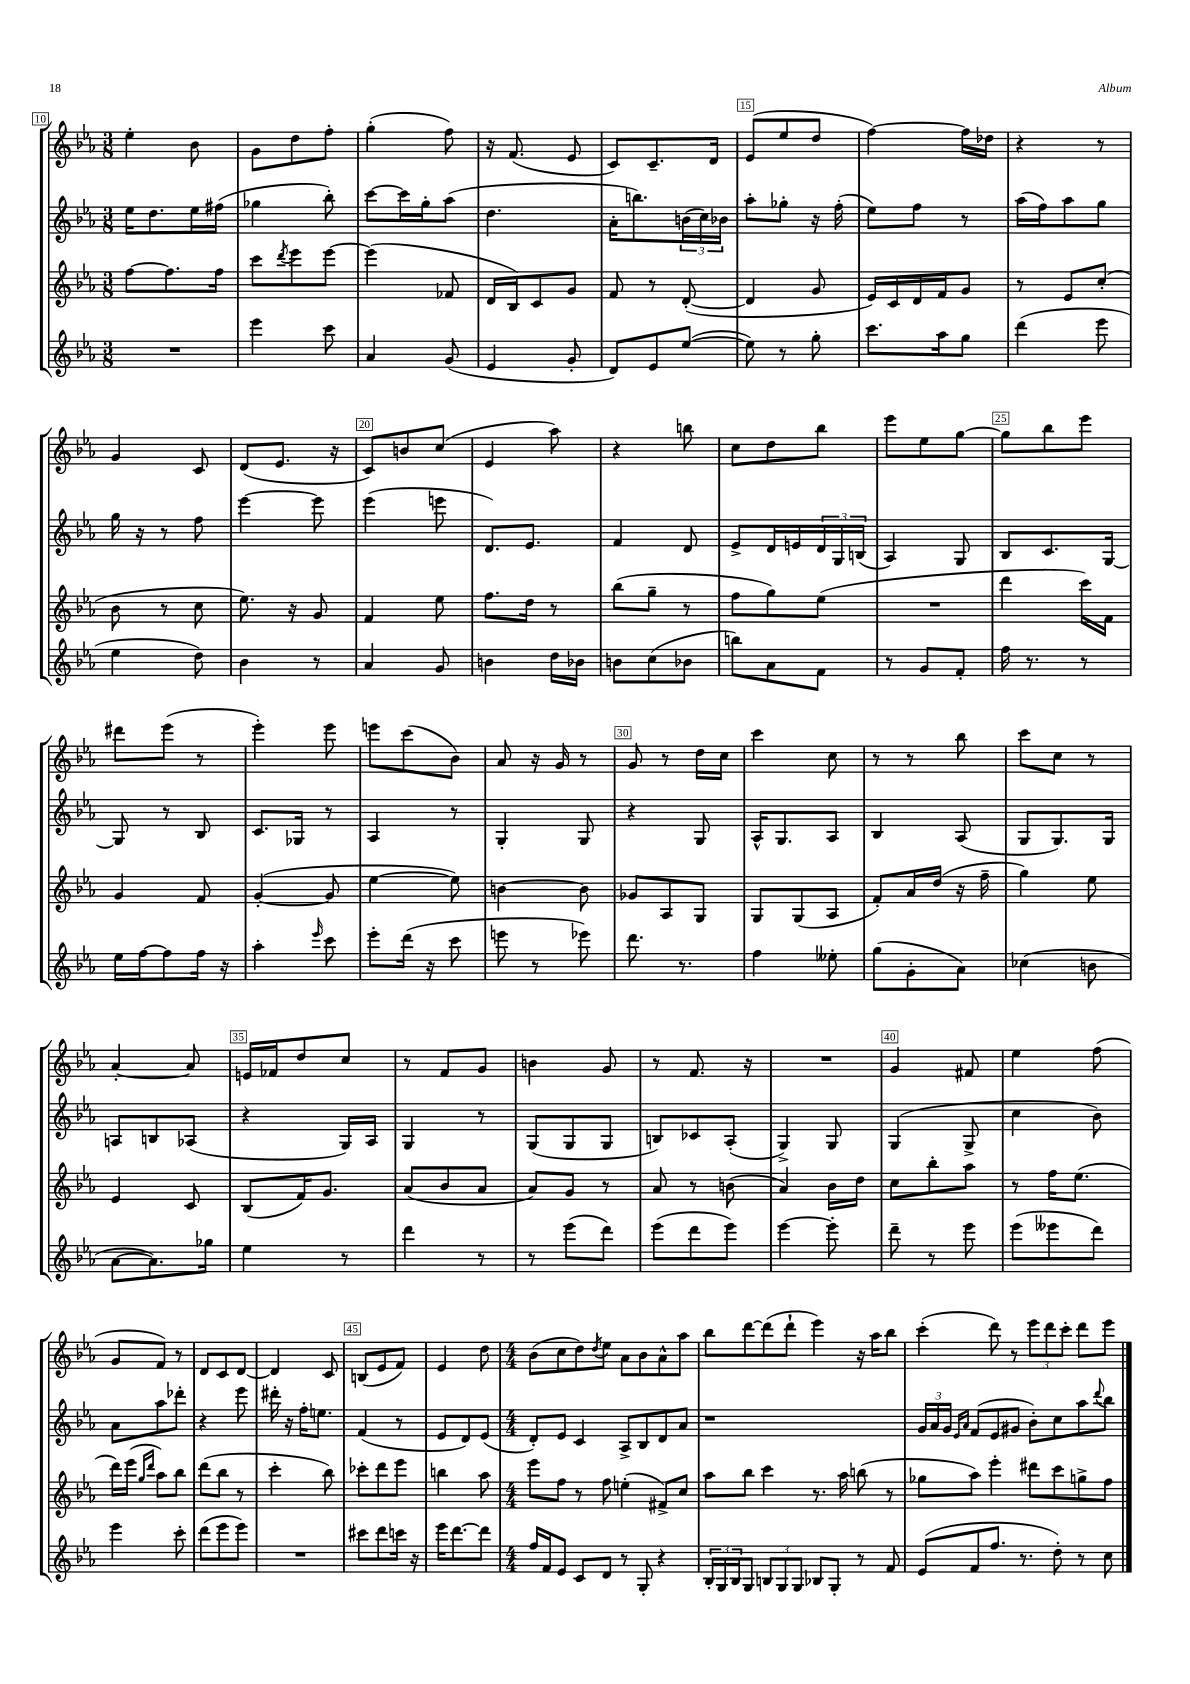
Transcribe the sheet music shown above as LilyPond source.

<<
\new StaffGroup <<
\new Staff = "s0" {
    \clef treble \key ees \major \numericTimeSignature \time 3/8
    ees''4-. bes'8 |
    g'8 d''8 f''8-. |
    g''4-.( f''8) |
    r16 f'8.( ees'8 |
    c'8) c'8.-- d'16 |
    ees'8( ees''8 d''8 |
    f''4~) f''16 des''16 |
    r4 r8 |
    g'4 c'8 |
    d'8( ees'8. r16 |
    c'8) b'8 c''8( |
    ees'4 aes''8) |
    r4 b''8 |
    c''8 d''8 bes''8 |
    ees'''8 ees''8 g''8~ |
    g''8 bes''8 ees'''8 |
    dis'''8 ees'''8( r8 |
    ees'''4-.) ees'''8 |
    e'''8 c'''8( bes'8) |
    aes'8 r16 g'16 r8 |
    g'8 r8 d''16 c''16 |
    c'''4 c''8 |
    r8 r8 bes''8 |
    c'''8 c''8 r8 |
    aes'4~-. aes'8 |
    e'16 fes'16 d''8 c''8 |
    r8 f'8 g'8 |
    b'4 g'8 |
    r8 f'8. r16 |
    R4. |
    g'4 fis'8 |
    ees''4 f''8( |
    g'8 f'8) r8 |
    d'8 c'8 d'8~ |
    d'4 c'8 |
    b8( ees'8 f'8) |
    ees'4 d''8 |
    \numericTimeSignature \time 4/4 bes'8( c''8 d''8) \acciaccatura { d''8 } ees''8 aes'8 bes'8 aes'8-^ aes''8 |
    bes''8 d'''8~ d'''8( d'''8-! ees'''4) r16 aes''16 bes''8 |
    c'''4-.( d'''8) r8 \tuplet 3/2 { ees'''8 d'''8 c'''8-. } d'''8 ees'''8 \bar "|." |
}
\new Staff = "s1" {
    \clef treble \key ees \major \numericTimeSignature \time 3/8
    ees''16 d''8. ees''16 fis''16( |
    ges''4 bes''8-.) |
    c'''8~ c'''16 g''16-. aes''8( |
    d''4. |
    aes'16-. b''8.) \tuplet 3/2 { b'16( c''16) bes'16 } |
    aes''8-. ges''8-. r16 f''16-.( |
    ees''8) f''8 r8 |
    aes''16( f''16) aes''8 g''8 |
    g''16 r16 r8 f''8 |
    ees'''4~ ees'''8 |
    ees'''4( e'''8 |
    d'8.) ees'8. |
    f'4 d'8 |
    ees'8-> d'16 e'16 \tuplet 3/2 { d'16 g16 b16( } |
    aes4) g8 |
    bes8 c'8. g16~ |
    g8 r8 bes8 |
    c'8. ges16 r8 |
    aes4 r8 |
    g4-. g8 |
    r4 g8 |
    aes16-^ g8. aes8 |
    bes4 aes8( |
    g8 g8.) g16 |
    a8 b8 aes8( |
    r4 g16) aes16 |
    g4 r8 |
    g8( g8 g8 |
    b8) ces'8 aes8-.( |
    g4->) g8 |
    g4( g8-> |
    c''4 bes'8) |
    aes'8 aes''8 des'''8-. |
    r4 ees'''8 |
    dis'''16-. r16 f''16-. e''8. |
    f'4( r8 |
    ees'8 d'8) ees'8( |
    \numericTimeSignature \time 4/4 d'8-.) ees'8 c'4 aes8-> bes8 d'8 aes'8 |
    r1 |
    \tuplet 3/2 { g'16 aes'16 g'16 } \grace { ees'16 aes'16 } f'8( ees'8 gis'8 bes'8-.) c''8 aes''8 \appoggiatura { d'''8 } bes''8 \bar "|." |
}
\new Staff = "s2" {
    \clef treble \key ees \major \numericTimeSignature \time 3/8
    f''8~ f''8. f''16 |
    c'''8 \acciaccatura { d'''8 } ees'''8 ees'''8~ |
    ees'''4( fes'8 |
    d'16 bes16) c'8 g'8 |
    f'8 r8 d'8~-.( |
    d'4 g'8 |
    ees'16) c'16 d'16 f'16 g'8 |
    r8 ees'8 c''8-.( |
    bes'8 r8 c''8 |
    ees''8.) r16 g'8 |
    f'4 ees''8 |
    f''8. d''16 r8 |
    bes''8( g''8-- r8 |
    f''8 g''8) ees''8( |
    R4. |
    d'''4 c'''16) f'16 |
    g'4 f'8 |
    g'4~-.( g'8 |
    ees''4~ ees''8) |
    b'4~ b'8 |
    ges'8 aes8 g8 |
    g8 g8( aes8 |
    f'8-.) aes'16 d''16( r16 f''16-- |
    g''4) ees''8 |
    ees'4 c'8 |
    bes8( f'16) g'8. |
    aes'8( bes'8 aes'8 |
    aes'8) g'8 r8 |
    aes'8 r8 b'8( |
    aes'4) bes'16 d''16 |
    c''8 bes''8-. aes''8 |
    r8 f''16 ees''8.( |
    d'''16) ees'''16( \grace { g''16 d'''16 } aes''8) bes''8 |
    d'''8( bes''8 r8 |
    c'''4-. bes''8) |
    ces'''8-. d'''8 ees'''8 |
    b''4 aes''8 |
    \numericTimeSignature \time 4/4 ees'''8 f''8 r8 f''8 e''4-.( fis'8->) c''8 |
    aes''8 bes''8 c'''4 r8. aes''16 b''8( r8 |
    ges''8 aes''8) ees'''4-. dis'''8 c'''8 g''8-> f''8 \bar "|." |
}
\new Staff = "s3" {
    \clef treble \key ees \major \numericTimeSignature \time 3/8
    R4. |
    ees'''4 c'''8 |
    aes'4 g'8( |
    ees'4 g'8-. |
    d'8) ees'8 ees''8~( |
    ees''8) r8 g''8-. |
    c'''8. aes''16 g''8 |
    d'''4( ees'''8 |
    ees''4 d''8) |
    bes'4 r8 |
    aes'4 g'8 |
    b'4 d''16 bes'16 |
    b'8 c''8( bes'8 |
    b''8) aes'8 f'8 |
    r8 g'8 f'8-. |
    f''16 r8. r8 |
    ees''16 f''16~ f''8 f''16 r16 |
    aes''4-. \grace { ees'''16 } c'''8 |
    ees'''8-. d'''16( r16 c'''8 |
    e'''8 r8 ees'''8) |
    d'''8. r8. |
    f''4 eeses''8-. |
    g''8( g'8-. aes'8) |
    ces''4( b'8 |
    aes'8~ aes'8.) ges''16 |
    ees''4 r8 |
    d'''4 r8 |
    r8 ees'''8( d'''8) |
    ees'''8( d'''8 ees'''8) |
    ees'''4~ ees'''8-. |
    d'''8-- r8 ees'''8 |
    ees'''8( eeses'''8 d'''8) |
    ees'''4 c'''8-. |
    d'''8( ees'''8 ees'''8) |
    R4. |
    cis'''8 d'''8 c'''16 r16 |
    ees'''16 d'''8.~ d'''8 |
    \numericTimeSignature \time 4/4 f''16 f'16 ees'8 c'8 d'8 r8 g8-. r4 |
    \tuplet 3/2 { bes16-. g16 bes16 } g8 \tuplet 3/2 { b8 g8 g8 } bes8 g8-. r8 f'8 |
    ees'8( f'8 f''8. r8. d''8-.) r8 c''8 \bar "|." |
}
>>
>>
\layout { \context { \Score currentBarNumber = #10 \override BarNumber.break-visibility = ##(#f #t #t) barNumberVisibility = #(every-nth-bar-number-visible 5) \override BarNumber.stencil = #(make-stencil-boxer 0.1 0.3 ly:text-interface::print) } }
